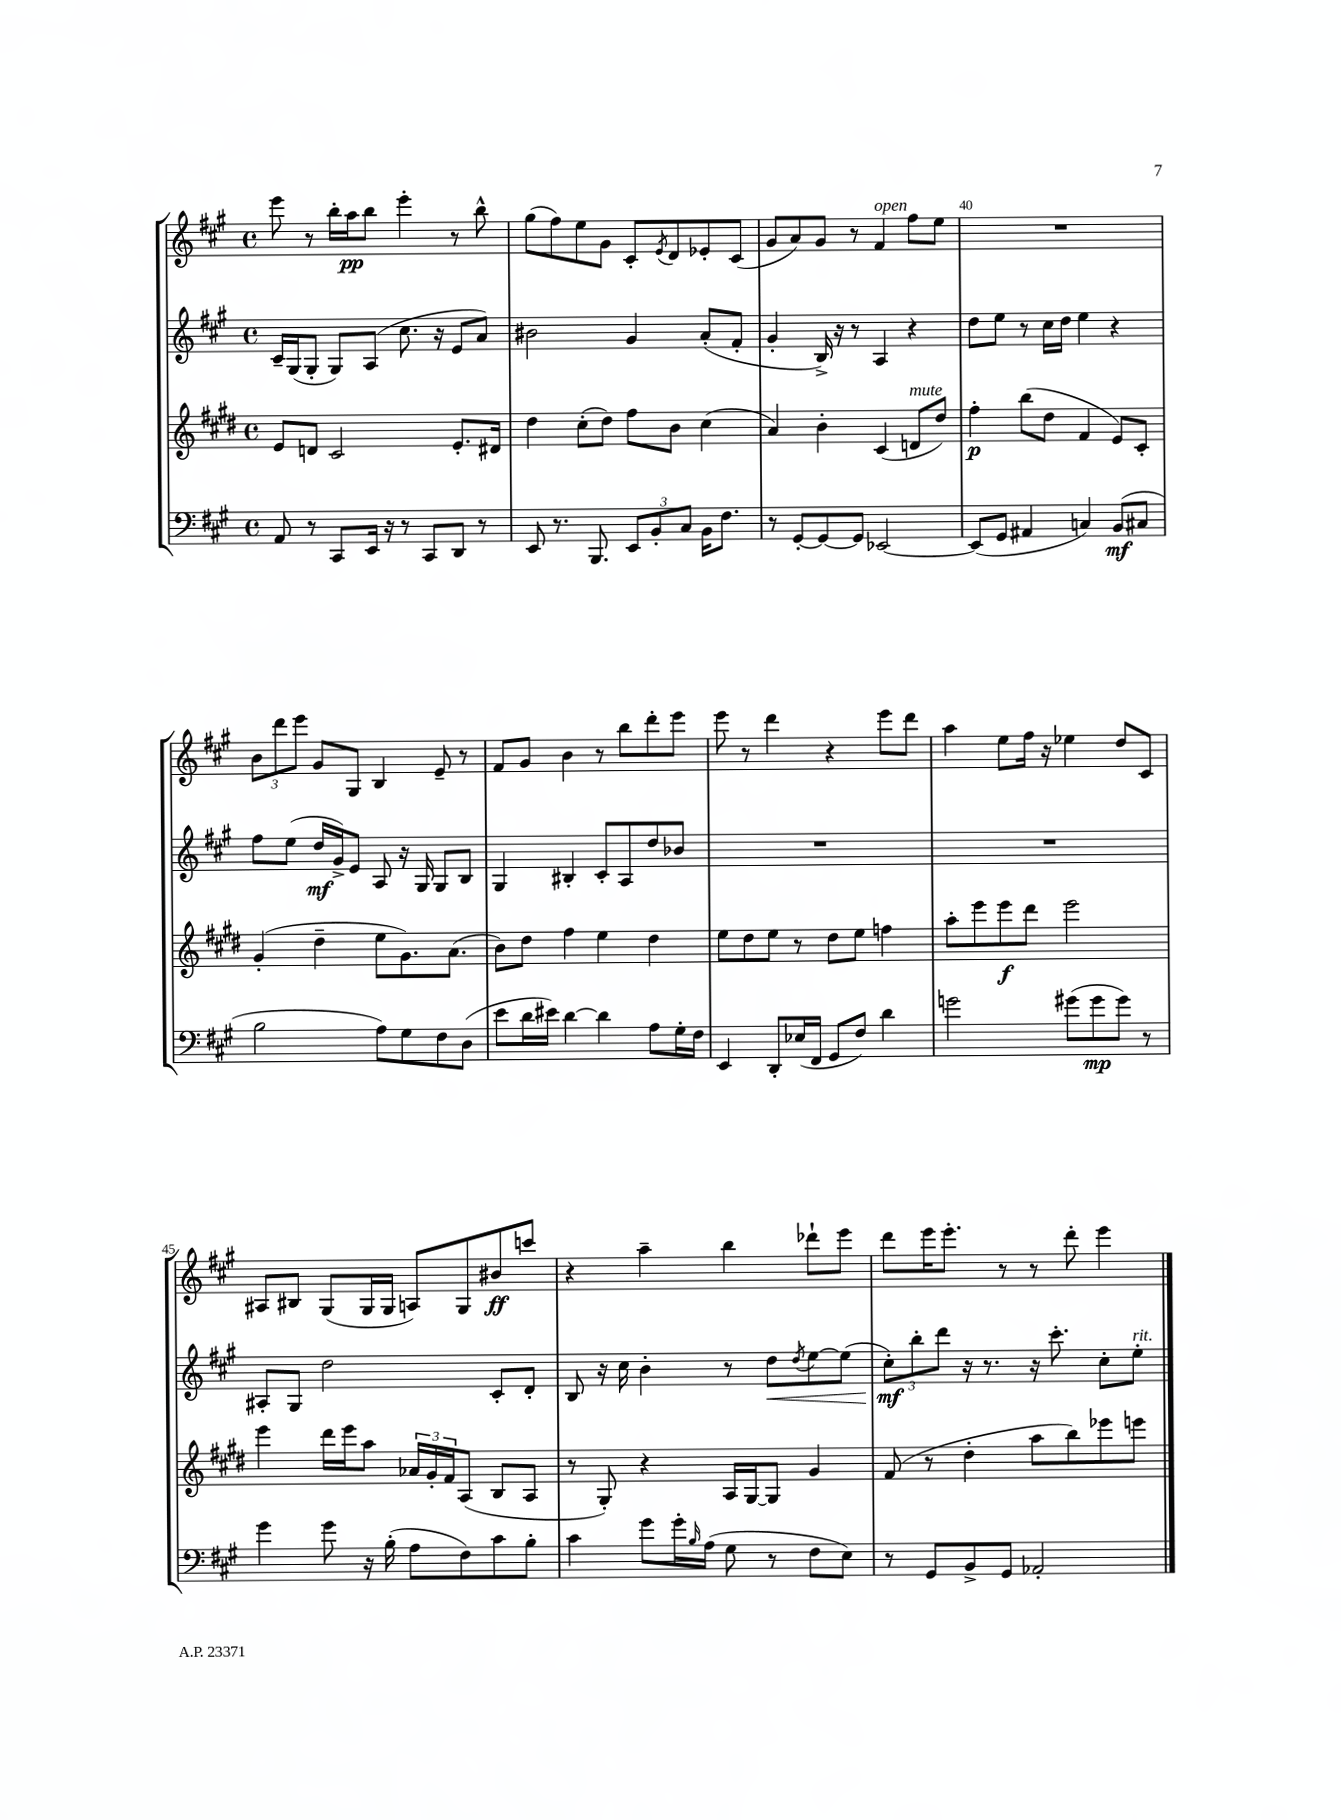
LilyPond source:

<<
\new StaffGroup <<
\new Staff = "s0" {
    \clef treble \key a \major \defaultTimeSignature \time 4/4
    e'''8 r8 b''16-. a''16\pp b''8 e'''4-. r8 b''8-^ |
    gis''8( fis''8) e''8 gis'8 cis'8-. \acciaccatura { e'8 } d'8 ees'8-. cis'8( |
    gis'8 a'8) gis'8 r8 fis'4^\markup { \italic "open" } fis''8 e''8 |
    R1 |
    \tuplet 3/2 { b'8 d'''8 e'''8 } gis'8 gis8 b4 e'8-- r8 |
    fis'8 gis'8 b'4 r8 b''8 d'''8-. e'''8 |
    e'''8 r8 d'''4 r4 e'''8 d'''8 |
    a''4 e''8 fis''16 r16 ees''4 d''8 cis'8 |
    ais8 bis8 gis8( gis16 gis16 a8) gis8 bis'8\ff c'''8 |
    r4 a''4-- b''4 des'''8-! e'''8 |
    d'''8 e'''16 e'''8.-. r8 r8 d'''8-. e'''4 \bar "|." |
}
\new Staff = "s1" {
    \clef treble \key a \major \defaultTimeSignature \time 4/4
    cis'16-- gis16( gis8-. gis8) a8( cis''8. r16 e'8 a'8) |
    bis'2 gis'4 a'8-.( fis'8-. |
    gis'4-. b16->) r16 r8 a4 r4 |
    d''8 e''8 r8 cis''16 d''16 e''4 r4 |
    fis''8 e''8( d''16\mf gis'16->) e'8 a8 r16 gis16 gis8 b8 |
    gis4 bis4-. cis'8-. a8 d''8 bes'8 |
    R1 |
    R1 |
    ais8-. gis8 d''2 cis'8-. d'8-. |
    b8 r16 cis''16 b'4-. r8 d''8\< \acciaccatura { d''8 } e''8~ e''8( |
    \tuplet 3/2 { cis''8-.\mf\!) b''8-. d'''8 } r16 r8. r16 cis'''8.-. cis''8-. e''8-.^\markup { \italic "rit." } \bar "|." |
}
\new Staff = "s2" {
    \clef treble \key e \major \defaultTimeSignature \time 4/4
    e'8 d'8 cis'2 e'8.-. dis'16 |
    dis''4 cis''8-.( dis''8) fis''8 b'8 cis''4( |
    a'4) b'4-. cis'4( d'8^\markup { \italic "mute" } dis''8) |
    fis''4-.\p b''8( dis''8 fis'4 e'8) cis'8-. |
    gis'4-.( dis''4-- e''8 gis'8.) a'8.( |
    b'8) dis''8 fis''4 e''4 dis''4 |
    e''8 dis''8 e''8 r8 dis''8 e''8 f''4 |
    a''8-. e'''8 e'''8\f dis'''8 e'''2 |
    e'''4 dis'''16 e'''16 a''8 \tuplet 3/2 { aes'16 gis'16-. fis'16 } a8( b8 a8 |
    r8 gis8-.) r4 a16 gis16~ gis8 gis'4 |
    fis'8( r8 dis''4-. a''8 b''8) ees'''8 e'''8 \bar "|." |
}
\new Staff = "s3" {
    \clef bass \key a \major \defaultTimeSignature \time 4/4
    a,8 r8 cis,8 e,16 r16 r8 cis,8 d,8 r8 |
    e,8 r8. b,,8. \tuplet 3/2 { e,8 b,8-. cis8 } b,16 fis8. |
    r8 gis,8~-. gis,8~ gis,8 ees,2~ |
    ees,8( gis,8 ais,4 c4) b,8\mf( cis8 |
    b2 a8) gis8 fis8 d8( |
    e'8 d'16 eis'16) d'4~ d'4 a8 gis16-. fis16 |
    e,4 d,8-. ees16( fis,16 gis,8 fis8) d'4 |
    g'2 gis'8( gis'8\mp gis'8) r8 |
    gis'4 gis'8 r16 b16-.( a8 fis8) cis'8 b8-. |
    cis'4 gis'8 gis'16-. \grace { b16 } a16( gis8 r8 fis8 e8) |
    r8 gis,8 b,8-> gis,8 aes,2-. \bar "|." |
}
>>
>>
\layout { \context { \Score currentBarNumber = #37 \override BarNumber.break-visibility = ##(#f #t #t) barNumberVisibility = #(every-nth-bar-number-visible 5) } }
